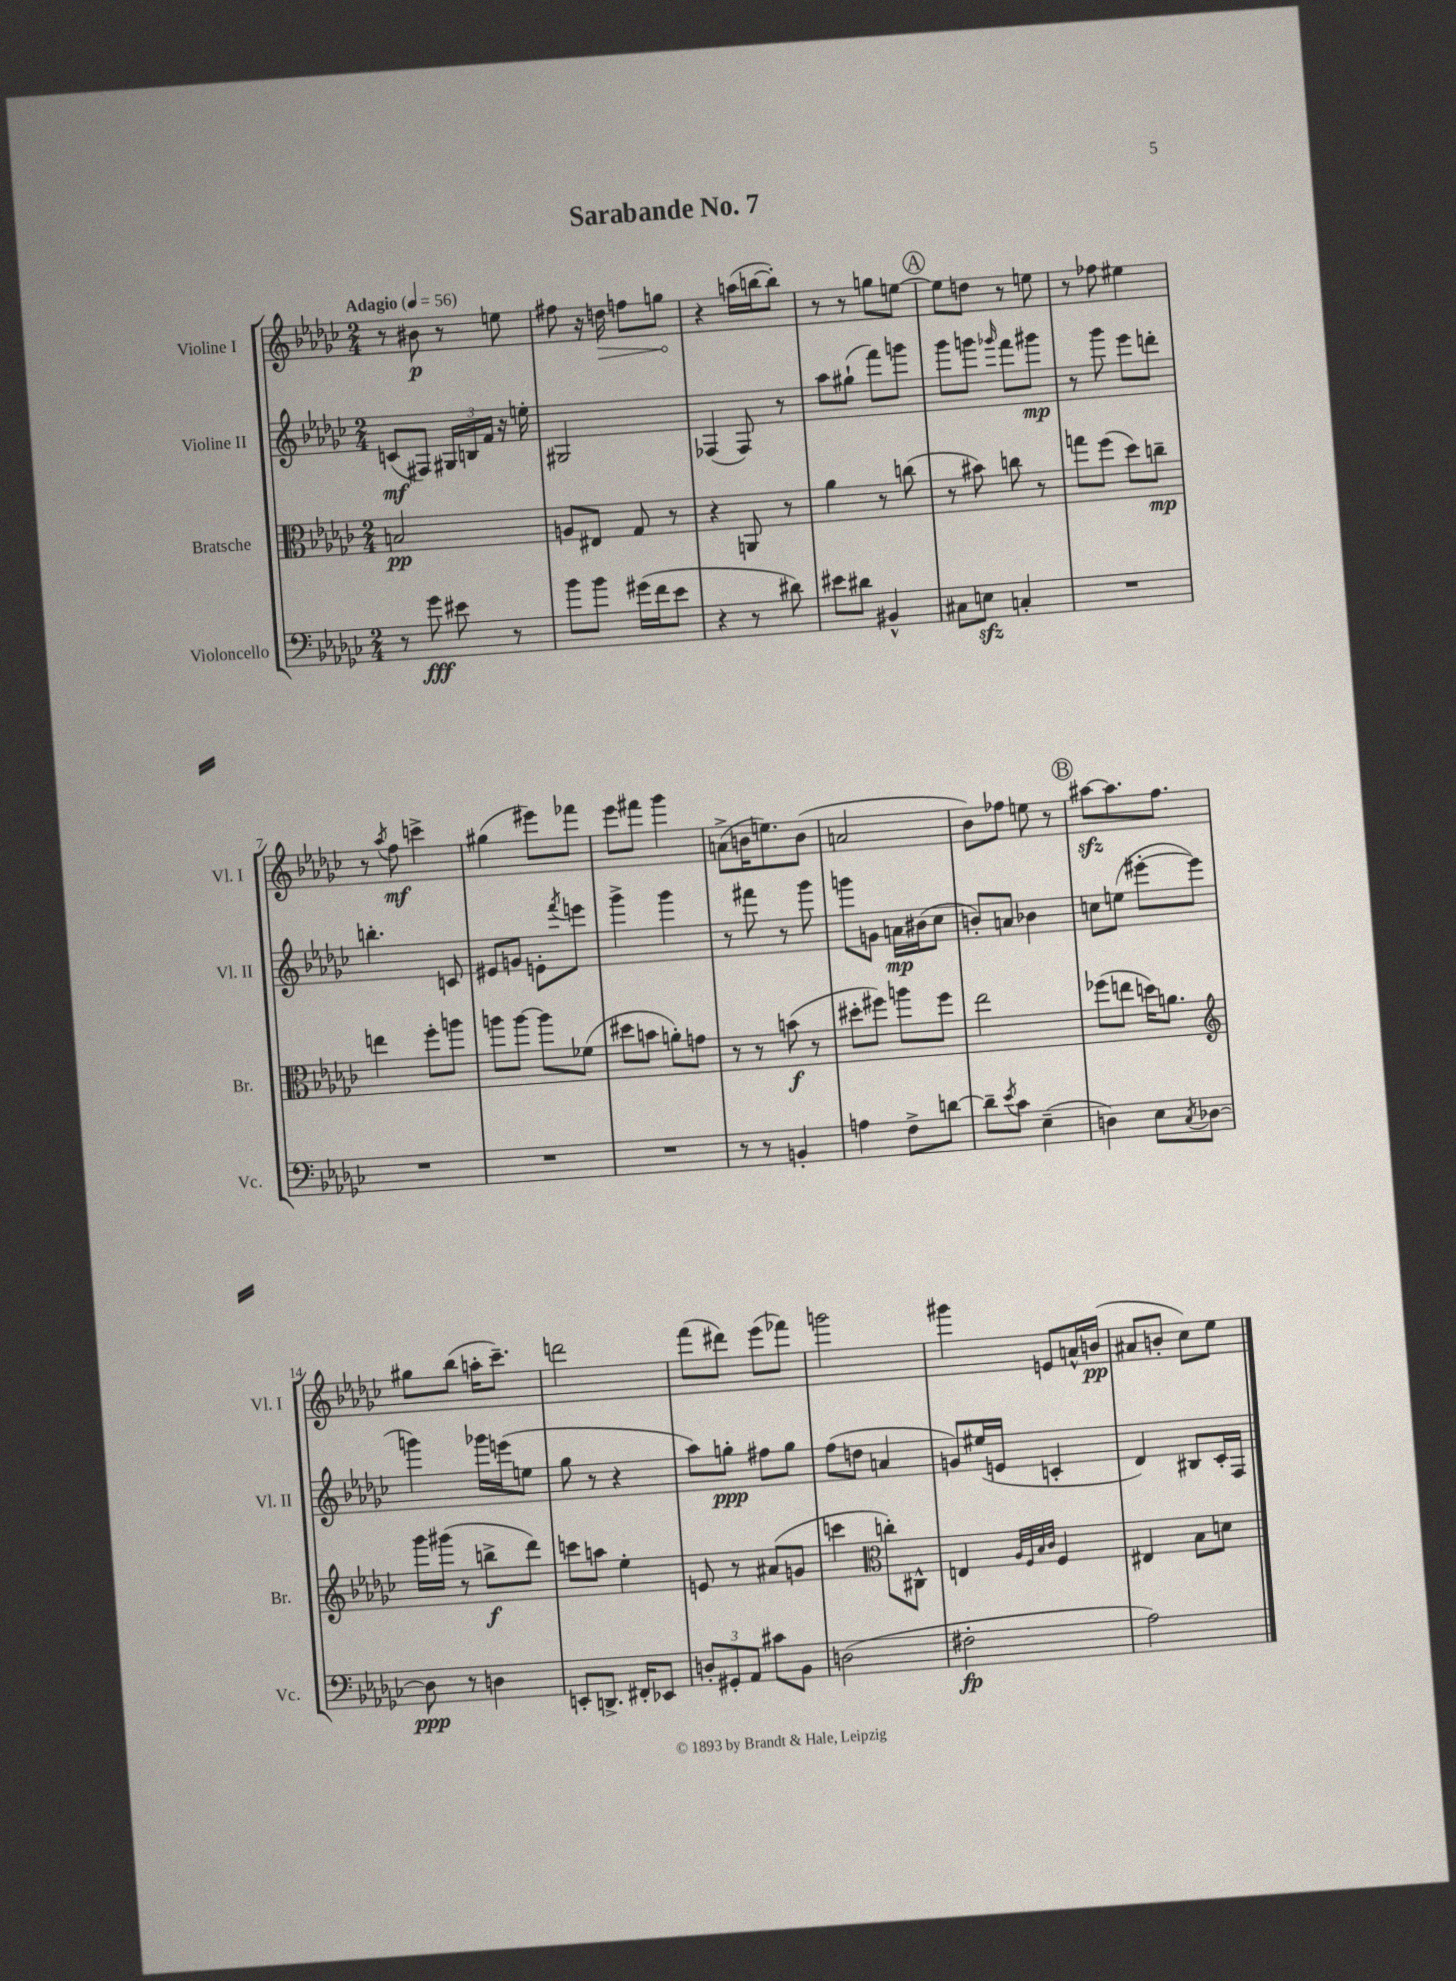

**kern	**dynam	**kern	**dynam	**kern	**dynam	**kern	**dynam
*part4	*part4	*part3	*part3	*part2	*part2	*part1	*part1
*staff4	*staff4	*staff3	*staff3	*staff2	*staff2	*staff1	*staff1
*I"Violoncello	*	*I"Bratsche	*	*I"Violine II	*	*I"Violine I	*
*I'Vc.	*	*I'Br.	*	*I'Vl. II	*	*I'Vl. I	*
*clefF4	*	*clefC3	*	*clefG2	*	*clefG2	*
*k[b-e-a-d-g-c-]	*	*k[b-e-a-d-g-c-]	*	*k[b-e-a-d-g-c-]	*	*k[b-e-a-d-g-c-]	*
*M2/4	*	*M2/4	*	*M2/4	*	*M2/4	*
*MM56	*	*MM56	*	*MM56	*	*MM56	*
=1	=1	=1	=1	=1	=1	=1	=1
!	!	!	!	!	!	!LO:TX:a:B:t=Adagio	!
8r	.	2Bn/	pp	(8cn/L	mf	8r	.
8g-\	fff	.	.	8F#X/J)	.	8b#X\	p
8e#X\	.	.	.	24G#X/LL	.	8r	.
.	.	.	.	24Bn/	.	.	.
.	.	.	.	24f/JJ	.	.	.
8r	.	.	.	16r	.	8een\	.
.	.	.	.	16een'\	.	.	.
=2	=2	=2	=2	=2	=2	=2	=2
8b-\L	.	8An/L	.	2G#X/	.	8ff#X\	.
8b-\J	.	8E#X/J	.	.	.	16r	.
!	!	!	!	!	!	!	!LO:HP:b
.	.	.	.	.	.	16ddn\	>
(16g#X\LL	.	8G-/	.	.	.	8ffn\L	.
16f\J	.	.	.	.	.	.	.
8e-\J	.	8r	.	.	.	8ggn\J	.
.	.	.	.	.	.	.	]
=3	=3	=3	=3	=3	=3	=3	=3
4r	.	4r	.	(4F-X/	.	4r	.
8r	.	8AAn/	.	8F-/)	.	(16aan\LL	.
.	.	.	.	.	.	[16bbn\J	.
8d#X\)	.	8r	.	8r	.	8bb'\J])	.
=4	=4	=4	=4	=4	=4	=4	=4
8e#X\L	.	4a-\	.	8aa-\L	.	8r	.
8d#X\J	.	.	.	(8gg#X`\J	.	8r	.
4BB#X^^/	.	8r	.	8fff\L)	.	8ggn\L	.
.	.	(8ccn\	.	8gggn\J	.	[8een\J	.
!!LO:REH:place=s1:t=A
=5	=5	=5	=5	=5	=5	=5	=5
8C#X\L	.	8r	.	8ggg-\L	.	8ee\L]	.
8Enzz\J	.	8b#X\)	.	8gggn\J	.	8ddn\J	.
.	.	.	.	16qqggg-X/	.	.	.
4Cn'/	.	8ccn\	.	8fff\L	.	8r	.
.	.	8r	.	8ggg#X\J	mp	8een\	.
=6	=6	=6	=6	=6	=6	=6	=6
2r	.	8ggn\L	.	8r	.	8r	.
.	.	(8ff\J	.	8ggg-\	.	8ff-X\	.
.	.	8dd-\L)	.	8eee-\L	.	4ee#X\	.
.	.	8ccn~\J	mp	8dddn'\J	.	.	.
!!LO:LB:g=z
=7	=7	=7	=7	=7	=7	=7	=7
2r	.	4een\	.	4.bbn'\	.	8r	.
.	.	.	.	.	.	8qaa-/	.
.	.	.	.	.	.	8ff\	mf
.	.	8ff'\L	.	.	.	4cccn^\	.
.	.	8aan\J	.	8cn/	.	.	.
=8	=8	=8	=8	=8	=8	=8	=8
2r	.	8aan\L	.	8e#X/L	.	(4gg#X\	.
.	.	[8aa\J	.	8gn/J	.	.	.
.	.	8aa\L]	.	8en'\L	.	8eee#X\L)	.
.	.	.	.	8qfff/	.	.	.
.	.	(8f-X\J	.	8eeen\J	.	8fff-X\J	.
=9	=9	=9	=9	=9	=9	=9	=9
2r	.	8dd#X\L	.	4ggg-^\	.	8eee-\L	.
.	.	8bn\J	.	.	.	8fff#X\J	.
.	.	8an'\L)	.	4ggg-\	.	4ggg-\	.
.	.	8gn\J	.	.	.	.	.
=10	=10	=10	=10	=10	=10	=10	=10
8r	.	8r	.	8r	.	(8an^\L	.
8r	.	8r	.	8fff#X\	.	16bn\K	.
.	.	.	.	.	.	8.een\)	.
4BBn'/	.	(8bn\	f	8r	.	.	.
.	.	8r	.	8ggg-\	.	(8b\J	.
=11	=11	=11	=11	=11	=11	=11	=11
4An\	.	8dd#X'\L	.	8gggn\L	.	2an/	.
.	.	8ff#X\J)	.	8gn\J	.	.	.
8F^\L	.	8aan\L	.	16an\LL	mp	.	.
.	.	.	.	(16b#X\J	.	.	.
[8dn\J	.	8ff#\J	.	8cc-\J	.	.	.
=12	=12	=12	=12	=12	=12	=12	=12
8d~\L]	.	2ee-\	.	8bn'/L)	.	8b-\L)	.
8qe-/	.	.	.	.	.	.	.
8c-\J	.	.	.	8an/J	.	8ff-X\J	.
(4E-~\	.	.	.	4b-X\	.	8een\	.
.	.	.	.	.	.	8r	.
!!LO:REH:place=s1:t=B
=13	=13	=13	=13	=13	=13	=13	=13
4Dn\)	.	(8ff-X\L	.	8ccn\L	.	[8aa#Xzz\L	.
.	.	8een\J	.	(8een\J	.	8.aa#\]	.
8E-\L	.	16ddn\KL)	.	[8eee#X'\L	.	.	.
.	.	8.an\J	.	.	.	8.ff\J	.
8qC-/	.	.	.	.	.	.	.
[8D-X\J	.	.	.	8eee#\J]	.	.	.
!!LO:LB:g=z
=14	=14	=14	=14	=14	=14	=14	=14
*	*	*clefG2	*	*	*	*	*
8D-\]	ppp	16ggg-\LL	.	4gggn\)	.	8gg#X\L	.
.	.	(16ggg#X\JJ	.	.	.	.	.
8r	.	8r	.	.	.	(8bb-\J	.
4Dn\	.	8bbn^\L	f	16ggg-X\LL	.	16aan'\KL	.
.	.	.	.	(16eeen\J	.	8.ccc-~\J)	.
.	.	8ddd-\J)	.	8een\J	.	.	.
=15	=15	=15	=15	=15	=15	=15	=15
8EEn'/L	.	8cccn\L	.	8gg-\	.	2dddn\	.
8.DDn^/J	.	8aan\J	.	8r	.	.	.
.	.	4ee-'\	.	4r	.	.	.
16FF#X'/KL	.	.	.	.	.	.	.
8EE-X/J	.	.	.	.	.	.	.
=16	=16	=16	=16	=16	=16	=16	=16
12Dn'/L	.	8en/	.	8aa-\L)	.	(8fff\L	.
12GG#X'/	.	.	.	.	.	.	.
.	.	8r	.	8ggn'\J	ppp	8ddd#X\J)	.
12AA-/J	.	.	.	.	.	.	.
8c#X\L	.	(8a#X/L	.	8ff#X\L	.	(8eee-\L	.
8BB-\J	.	8gn/J	.	8gg\J	.	8fff-X\J)	.
=17	=17	=17	=17	=17	=17	=17	=17
(2Dn\	.	4cccn\	.	(8ff\L	.	2gggn\	.
.	.	.	.	8ddn\J	.	.	.
*	*	*clefC3	*	*	*	*	*
.	.	8ccn'\L)	.	4an/	.	.	.
.	.	8C#X^^\J	.	.	.	.	.
=18	=18	=18	=18	=18	=18	=18	=18
2F#X'\	fp	4En/	.	8gn/L)	.	4ggg#X\	.
.	.	.	.	(16ee#X/L	.	.	.
.	.	.	.	16en/JJ	.	.	.
.	.	32qqA-/LLL	.	.	.	.	.
.	.	32qqF/	.	.	.	.	.
.	.	32qqB-/	.	.	.	.	.
.	.	32qqc-/JJJ	.	.	.	.	.
.	.	4F/	.	4cn'/	.	8en/L	.
.	.	.	.	.	.	16an^^/L	.
.	.	.	.	.	.	(16bn/JJ	pp
=19	=19	=19	=19	=19	=19	=19	=19
2A-\)	.	4E#X/	.	4d-/)	.	8a#X/L	.
.	.	.	.	.	.	8bn'/J	.
.	.	8B-\L	.	8B#X/L	.	8cc-\L)	.
.	.	8dn\J	.	16c-'/L	.	8ee-\J	.
.	.	.	.	16F/JJ	.	.	.
==	==	==	==	==	==	==	==
*-	*-	*-	*-	*-	*-	*-	*-
